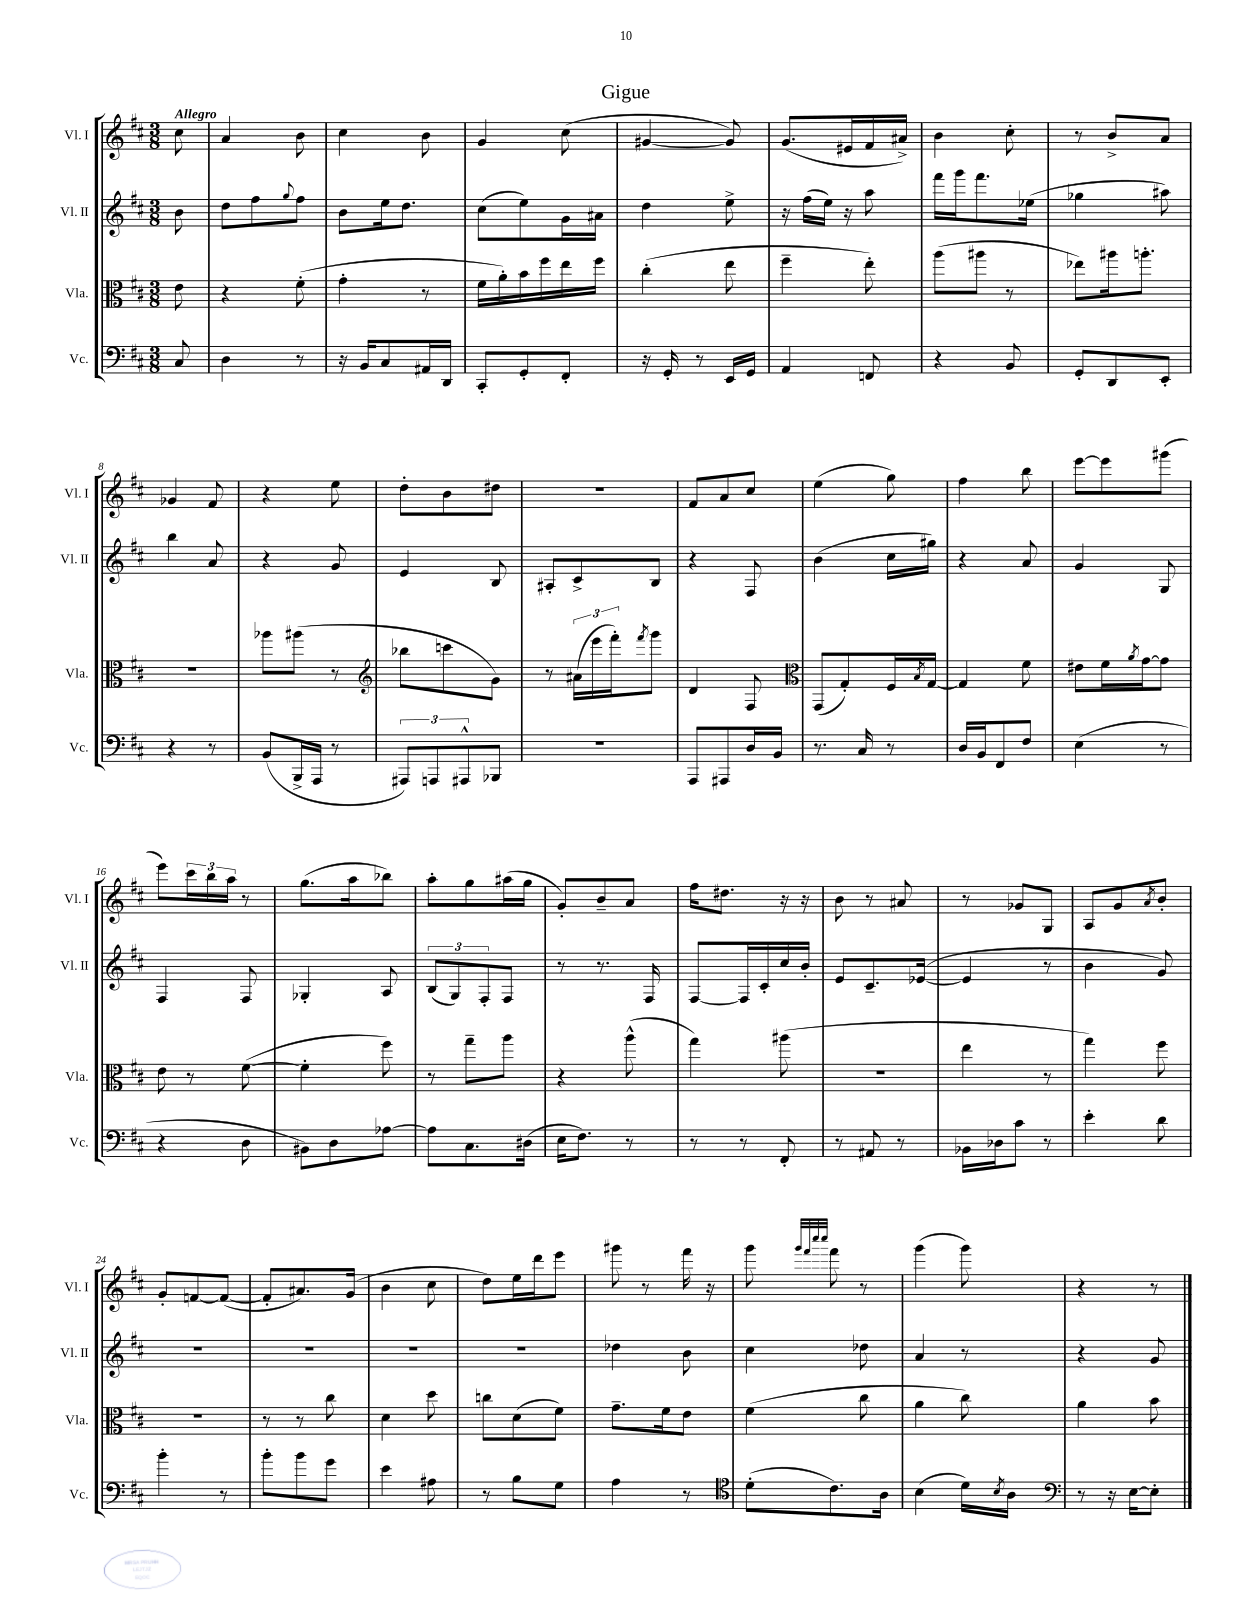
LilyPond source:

\header { title = "Gigue" }
<<
\new StaffGroup <<
\new Staff = "s0" \with { instrumentName = "Vl. I" shortInstrumentName = "Vl. I" } {
    \clef treble \key d \major \numericTimeSignature \time 3/8 \partial 8 \tempo "Allegro"
    cis''8 |
    a'4 b'8 |
    cis''4 b'8 |
    g'4 cis''8( |
    gis'4~ gis'8) |
    g'8.( eis'16 fis'16 ais'16->) |
    b'4 cis''8-. |
    r8 b'8-> a'8 |
    ges'4 fis'8 |
    r4 e''8 |
    d''8-. b'8 dis''8 |
    R4. |
    fis'8 a'8 cis''8 |
    e''4( g''8) |
    fis''4 b''8 |
    e'''8~ e'''8 gis'''8( |
    e'''8) \tuplet 3/2 { cis'''16 b''16 a''16 } r8 |
    g''8.( a''16 bes''8) |
    a''8-. g''8 ais''16( g''16 |
    g'8-.) b'8-- a'8 |
    fis''16 dis''8. r16 r16 |
    b'8 r8 ais'8 |
    r8 ges'8 g8 |
    a8 g'8 \acciaccatura { a'8 } b'8-. |
    g'8-. f'8~ f'8~( |
    f'8-. ais'8.) g'16( |
    b'4 cis''8 |
    d''8) e''16 d'''16 e'''8 |
    gis'''8 r8 fis'''16 r16 |
    g'''8 \grace { g'''32 fis'''32 cis''''32 cis''''32 } fis'''8 r8 |
    g'''4( g'''8) |
    r4 r8 \bar "|." |
}
\new Staff = "s1" \with { instrumentName = "Vl. II" shortInstrumentName = "Vl. II" } {
    \clef treble \key d \major \numericTimeSignature \time 3/8 \partial 8
    b'8 |
    d''8 fis''8 \appoggiatura { g''8 } fis''8 |
    b'8 e''16 d''8. |
    cis''8( e''8) g'16 ais'16 |
    d''4 e''8-> |
    r16 fis''16( e''16) r16 a''8 |
    fis'''16 g'''16 fis'''8. ees''16( |
    ges''4 ais''8) |
    b''4 a'8 |
    r4 g'8 |
    e'4 b8 |
    ais8-. cis'8-> b8 |
    r4 fis8 |
    b'4( cis''16 gis''16) |
    r4 a'8 |
    g'4 g8 |
    fis4 fis8 |
    ges4-. a8 |
    \tuplet 3/2 { b8( g8) fis8-. } fis8 |
    r8 r8. fis16 |
    fis8~ fis16 cis'16-. cis''16 b'16-. |
    e'8 cis'8.-- ees'16~( |
    ees'4 r8 |
    b'4 g'8) |
    R4. |
    R4. |
    R4. |
    R4. |
    des''4 b'8 |
    cis''4 des''8 |
    a'4 r8 |
    r4 g'8 \bar "|." |
}
\new Staff = "s2" \with { instrumentName = "Vla." shortInstrumentName = "Vla." } {
    \clef alto \key d \major \numericTimeSignature \time 3/8 \partial 8
    e'8 |
    r4 fis'8-.( |
    g'4-. r8 |
    fis'16 a'16-.) b'16 fis''16 e''16 fis''16 |
    cis''4-.( e''8 |
    fis''4-- e''8-.) |
    a''8( ais''8 r8 |
    ees''8) ais''16 a''8.-. |
    R4. |
    aes''8 ais''8( r8 |
    \clef treble bes''8 c'''8 g'8) |
    r8 \tuplet 3/2 { ais'16( e'''16 fis'''16-.) } \acciaccatura { fis'''8 } g'''8 |
    d'4 fis8 |
    \clef alto g,8( g8-.) fis16 \acciaccatura { b8 } g16~ |
    g4 fis'8 |
    eis'8 fis'16 \acciaccatura { a'8 } g'16~ g'8 |
    e'8 r8 fis'8~( |
    fis'4-. fis''8) |
    r8 g''8-- a''8 |
    r4 a''8-^( |
    g''4) ais''8( |
    R4. |
    e''4 r8 |
    g''4) fis''8 |
    R4. |
    r8 r8 cis''8 |
    d'4 d''8 |
    c''8 d'8( fis'8) |
    g'8.-- fis'16 e'8 |
    fis'4( cis''8 |
    a'4 cis''8) |
    a'4 b'8 \bar "|." |
}
\new Staff = "s3" \with { instrumentName = "Vc." shortInstrumentName = "Vc." } {
    \clef bass \key d \major \numericTimeSignature \time 3/8 \partial 8
    cis8 |
    d4 r8 |
    r16 b,16 cis8 ais,16 d,16 |
    cis,8-. g,8-. fis,8-. |
    r16 g,16-. r8 e,16 g,16 |
    a,4 f,8 |
    r4 b,8 |
    g,8-. d,8 e,8-. |
    r4 r8 |
    b,8( b,,16-> a,,16 r8 |
    \tuplet 3/2 { ais,,8) a,,8 ais,,8-^ } bes,,8 |
    R4. |
    a,,8 ais,,8 d16 b,16 |
    r8. cis16 r8 |
    d16 b,16 fis,8 fis8 |
    e4( r8 |
    r4 d8 |
    bis,8) d8 aes8~ |
    aes8 cis8. dis16( |
    e16 fis8.) r8 |
    r8 r8 fis,8-. |
    r8 ais,8 r8 |
    bes,16 des16 cis'8 r8 |
    e'4-. d'8 |
    b'4-. r8 |
    b'8-. b'8 g'8 |
    e'4 ais8 |
    r8 b8 g8 |
    a4 r8 |
    \clef tenor d'8-.( cis'8.) a16 |
    b4( d'16) \acciaccatura { b8 } a16 |
    \clef bass r8 r16 e16~ e8-. \bar "|." |
}
>>
>>
